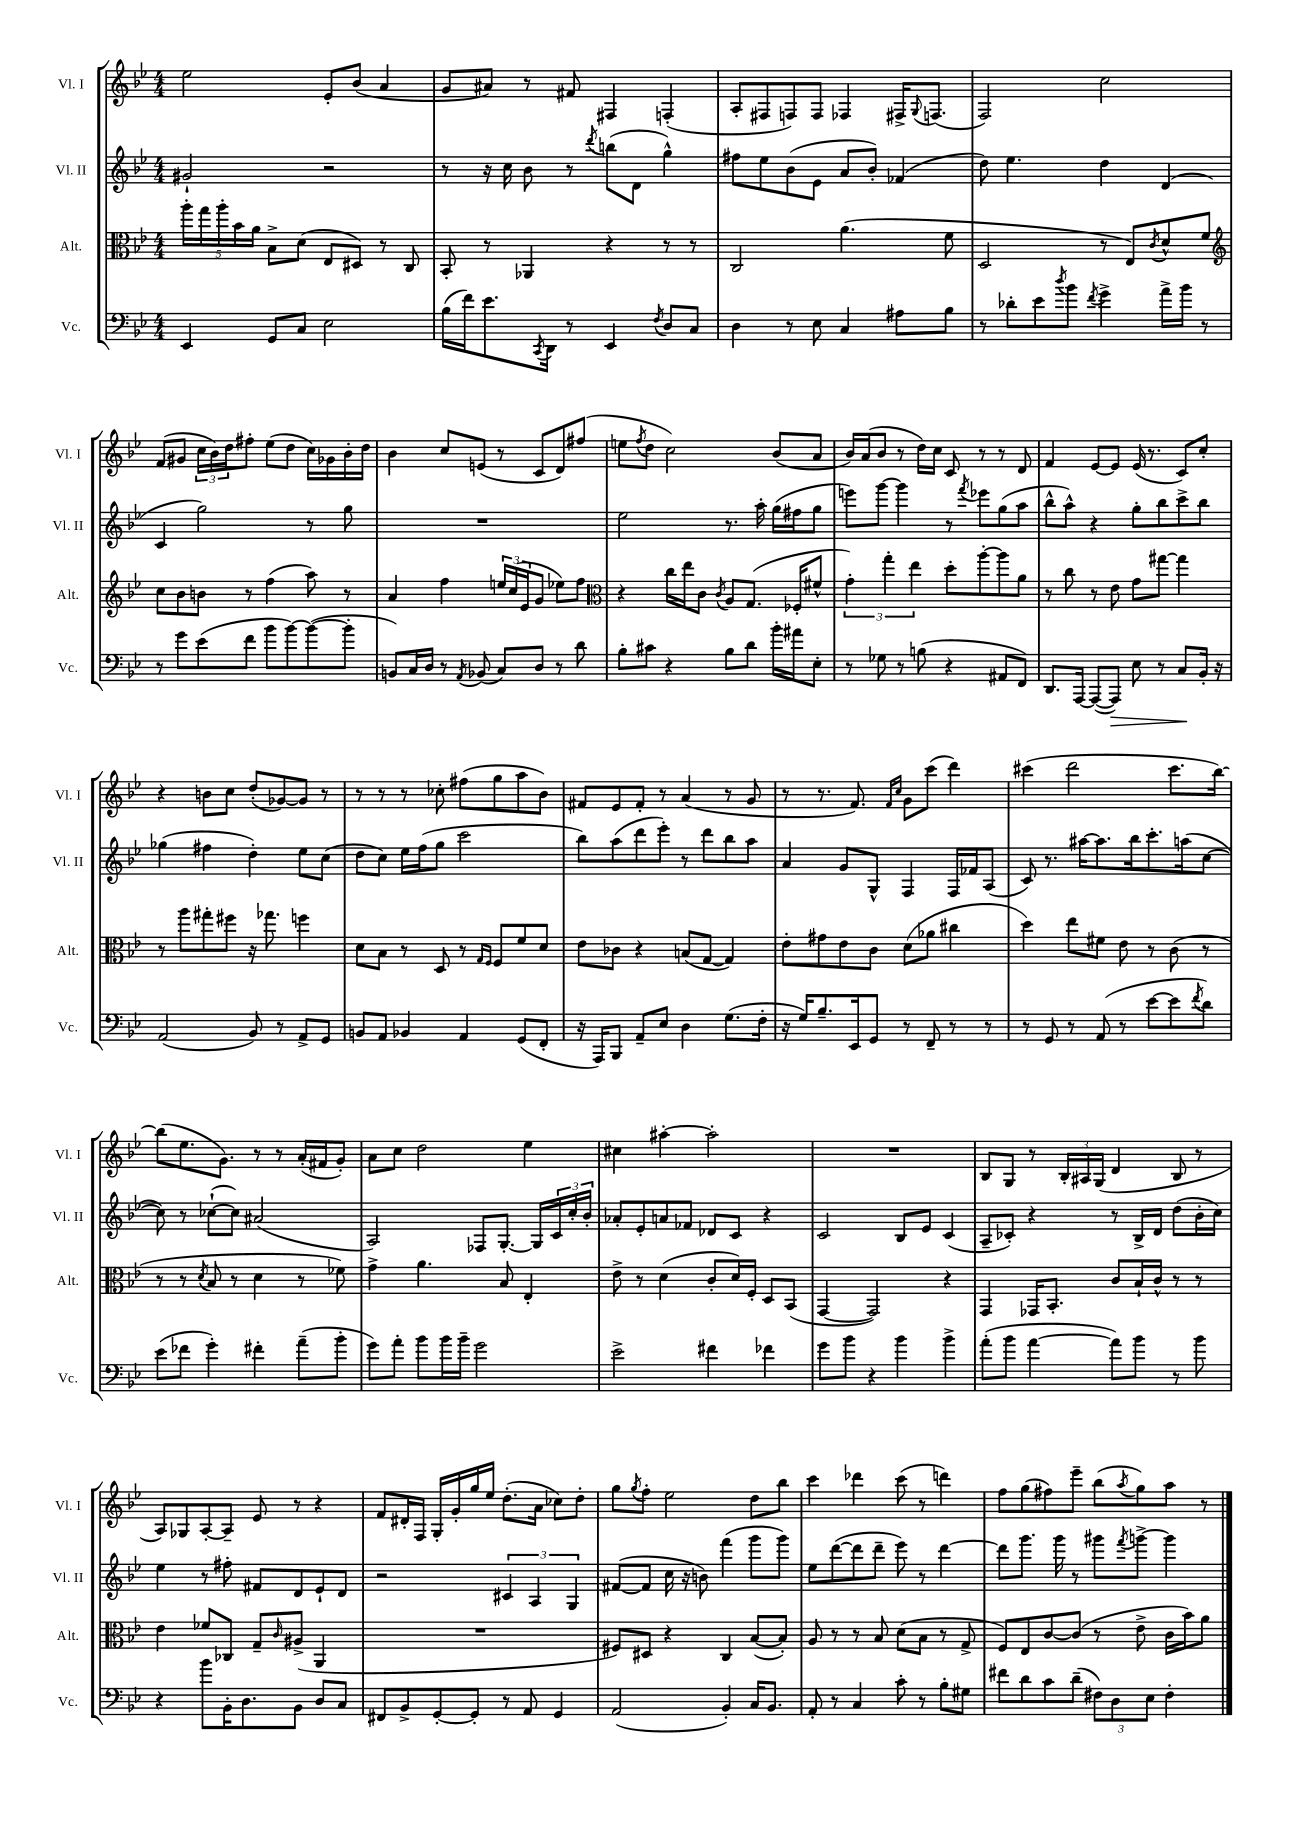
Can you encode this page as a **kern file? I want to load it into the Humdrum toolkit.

**kern	**kern	**kern	**kern
*staff4	*staff3	*staff2	*staff1
*clefF4	*clefC3	*clefG2	*clefG2
*k[b-e-]	*k[b-e-]	*k[b-e-]	*k[b-e-]
*M4/4	*M4/4	*M4/4	*M4/4
4EE-	20aa'	2g#`	2ee-
.	20gg	.	.
.	20aa'	.	.
.	20b-	.	.
.	20a	.	.
8GG	8B-^	.	.
8C	(8d	.	.
2E-	8E-	2r	8e-'
.	8D#)	.	(8b-
.	8r	.	4a
.	8C	.	.
=	=	=	=
(16B-	8BB-'	8r	8g
16f)	.	.	.
8.e-	8r	16r	8a#)
.	.	16cc	.
.	4AA-	8b-	8r
8qCC	.	.	.
16DD	.	.	.
8r	.	8r	8f#
.	.	8qddd	.
4EE-	4r	(8bb	4F#
.	.	8d	.
8qF	.	.	.
8D	8r	4gg^^)	(4F'
8C	8r	.	.
=	=	=	=
4D	2C	8ff#	8A'
.	.	8ee-	8F#
8r	.	(8b-	8F)
8E-	.	8e-	8F
4C	(4.a	8a	4F-
.	.	8b-')	.
8A#	.	(4f-	16F#^
.	.	.	8qqG
.	.	.	(8.F
8B-	8f	.	.
=	=	=	=
8r	2D	8dd)	2F)
8d-'	.	4.ee-	.
8e-	.	.	.
8qdd	.	.	.
8b-	.	.	.
8qf	.	.	.
4g^	8r	4dd	2cc
.	8E-)	.	.
.	8qc	.	.
16a^	8d^^	(4d	.
16b-	.	.	.
8r	8f	.	.
=	=	=	=
*	*clefG2	*	*
8r	8cc	4c	(8f
8g	8b-	.	8g#
(8e-	8b	2gg)	24cc
.	.	.	24b-)
.	.	.	24dd
8f	8r	.	8ff#'
8b-	(4ff	.	(8ee-
[8b-)	.	.	8dd
(8b-_	8aa)	8r	16cc)
.	.	.	16g-
8b-']	8r	8gg	16b-'
.	.	.	16dd
=	=	=	=
8BB)	4a	1r	4b-
16C	.	.	.
16D	.	.	.
8r	4ff	.	8cc
8qAA	.	.	.
(8BB-	.	.	(8e
8C)	24ee	.	8r
.	(24cc	.	.
.	24e-	.	.
8D	8g	.	8c
8r	8ee-)	.	8d)
8d	8ff	.	(8ff#
=	=	=	=
*	*clefC3	*	*
8B-'	4r	2ee-	8ee
.	.	.	8qff
8c#	.	.	8dd
4r	16cc	.	2cc)
.	16ee-	.	.
.	8c	.	.
.	8qc	.	.
8B-	8A	8.r	.
8d	(8.G	.	.
.	.	16aa'	.
16b-'	.	(16gg	(8b-
16a#	16F-'	16ff#	.
8E-'	8f#^^	8gg	8a
=	=	=	=
8r	6g')	8eee)	16b-)
.	.	.	(16a
8G-	.	[8ggg	8b-
.	6gg'	.	.
8r	.	4ggg]	8r
.	6ee-	.	.
(8B	.	.	16dd)
.	.	.	16cc
4r	8dd'	8r	8c
.	.	8qfff	.
.	[8aa'	8eee-	8r
8AA#	8aa]	(8gg	8r
8FF)	8a	8aa	8d
=	=	=	=
8.DD	8r	8bb-^^	4f
.	8cc	8aa^^)	.
[16AAA	.	.	.
(8AAA_	8r	4r	[8e-
8AAA])	8e-	.	8e-]
8E-	8g	8gg'	(16e-
.	.	.	8.r
8r	[8gg#	8bb-	.
8C	4gg#]	8ccc^	8c)
16BB-'	.	8bb-	8cc'
16r	.	.	.
=	=	=	=
(2AA	8r	(4gg-	4r
.	8aa	.	.
.	8gg#'	4ff#	8b
.	8ff#	.	8cc
8BB-)	16r	4dd')	(8dd'
.	8.gg-	.	.
8r	.	.	[8g-)
8AA^	4ff	8ee-	8g-]
8GG	.	(8cc	8r
=	=	=	=
8BB	8d	8dd	8r
8AA	8B-	8cc)	8r
4BB-	8r	16ee-	8r
.	.	(16ff	.
.	8D	8gg	8cc-'
4AA	8r	2ccc	(8ff#
.	16qqG	.	.
.	16qqF	.	.
.	8F	.	8gg
(8GG	8f	.	8aa
8FF'	8d	.	8b-)
=	=	=	=
16r	8e-	8bb-)	8f#
16AAA)	.	.	.
8BBB-	8c-	(8aa	8e-
8AA~	4r	8ddd	8f#'
8E-	.	8eee-')	8r
4D	(8B	8r	(4a
.	[8G	8ddd	.
(8.G	4G])	8bb-	8r
.	.	8aa	8g
16F'	.	.	.
=	=	=	=
16r	8e-'	4a	8r
16G)	.	.	.
8.B-~	8g#	.	8.r
.	8e-	8g	.
16EE-	.	.	8.f)
8GG	8c	8G^^	.
.	.	.	16qqf
.	.	.	16qqcc
8r	(8d	4F	8g
8FF~	8a-	.	(8ccc
8r	4cc#	16F	4ddd)
.	.	16f-	.
8r	.	(8A	.
=	=	=	=
8r	4dd)	8c)	(4ccc#
8GG	.	8.r	.
8r	8ee-	.	2ddd
.	.	[16aa#	.
(8AA	8f#	8.aa#]	.
8r	8e-	.	.
.	.	16bb-	.
[8e-	8r	8.ccc'	.
8e-]	(8c	.	8.ccc#
.	.	(16aa	.
8qf	.	.	.
8d)	8r	[8cc	.
.	.	.	[16bb-)
=	=	=	=
(8e-	8r	8cc])	(8bb-]
8f-	8r	8r	8.ee-
.	8qd	.	.
4g')	8B-	([8cc-`	.
.	.	.	8.g)
.	8r	8cc-])	.
4f#'	4d	(2a#	8r
.	.	.	8r
(8a~	8r	.	(16a'
.	.	.	16f#
8b-'	8f-)	.	8g')
=	=	=	=
8g)	4g^	2A)	8a
8a'	.	.	8cc
8b-	4.a	.	2dd
16b-	.	.	.
16b-~	.	.	.
2g	.	8F-	.
.	8B-	[8.G'	.
.	4E-'	.	4ee-
.	.	16G]	.
.	.	24c	.
.	.	24cc'	.
.	.	24b-'	.
=	=	=	=
2e-^	8e-^	8a-'	4cc#
.	8r	8e-'	.
.	(4d	8a	[4aa#'
.	.	8f-	.
4f#	8c'	8d-	2aa#']
.	16d)	8c	.
.	16F'	.	.
4f-	8D	4r	.
.	(8BB-	.	.
=	=	=	=
8g	[4GG	2c	1r
8b-	.	.	.
4r	2GG])	.	.
4b-	.	8B-	.
.	.	8e-	.
4b-^	4r	(4c	.
=	=	=	=
(8a'	4GG	8A~	8B-
8b-	.	8c-')	8G
[4a	16GG-	4r	8r
.	8.BB-'	.	.
.	.	.	24B-'
.	.	.	24A#
.	.	.	(24G
8a])	8c	8r	4d
8b-	16B-`	16B-^	.
.	16c^^	16d	.
8r	8r	(8dd	8B-
8b-	8r	16b-'	8r
.	.	16cc)	.
=	=	=	=
4r	4e-	4ee-	8A)
.	.	.	8G-
8b-	8f-	8r	[8A'
16BB-'	8C-	8ff#'	8A~]
8.D	.	.	.
.	8G~	8f#	8e-
.	16qqc	.	.
8BB-	(8A#^	8d	8r
8D	4AA	8e-`	4r
8C	.	8d	.
=	=	=	=
8FF#	1r	2r	8f
8BB-^	.	.	16d#'
.	.	.	16F
[8GG'	.	.	16G'
.	.	.	16g'
8GG']	.	.	16gg
.	.	.	16ee-
8r	.	6c#	(8.dd'
8AA	.	.	.
.	.	6A	.
.	.	.	16a
4GG	.	.	8cc-)
.	.	6G	.
.	.	.	8dd'
=	=	=	=
(2AA	8F#)	([8f#	8gg
.	.	.	8qgg
.	8D#	8f#]	8ff'
.	4r	16cc	2ee-
.	.	16r	.
.	.	8b)	.
4BB-')	4C	(4fff	.
16C	([8B-	8ggg	8dd
8.BB-	.	.	.
.	8B-'])	8ggg)	8bb-
=	=	=	=
8AA'	8A	8ee-	4ccc
8r	8r	([8ddd	.
4C	8r	8ddd]	4ddd-
.	8B-	8ddd~	.
8c'	(8d	8eee-)	(8ccc
8r	8B-	8r	8r
8B-'	8r	[4ddd	4ddd)
8G#	8G^	.	.
=	=	=	=
8f#	8F)	8ddd]	8ff
8d	8E-	8.ggg	(8gg
8c	[8c	.	8ff#)
.	.	16ggg	.
(8d~	(8c]	8r	8eee-~
12F#)	8r	8ggg#	(8bb-
12D	.	.	.
.	.	8qfff	8qaa
.	8e-^	[8ggg^	8gg)
12E-	.	.	.
4F#'	16c	4ggg]	8aa
.	16b-)	.	.
.	8a	.	8r
==	==	==	==
*-	*-	*-	*-
